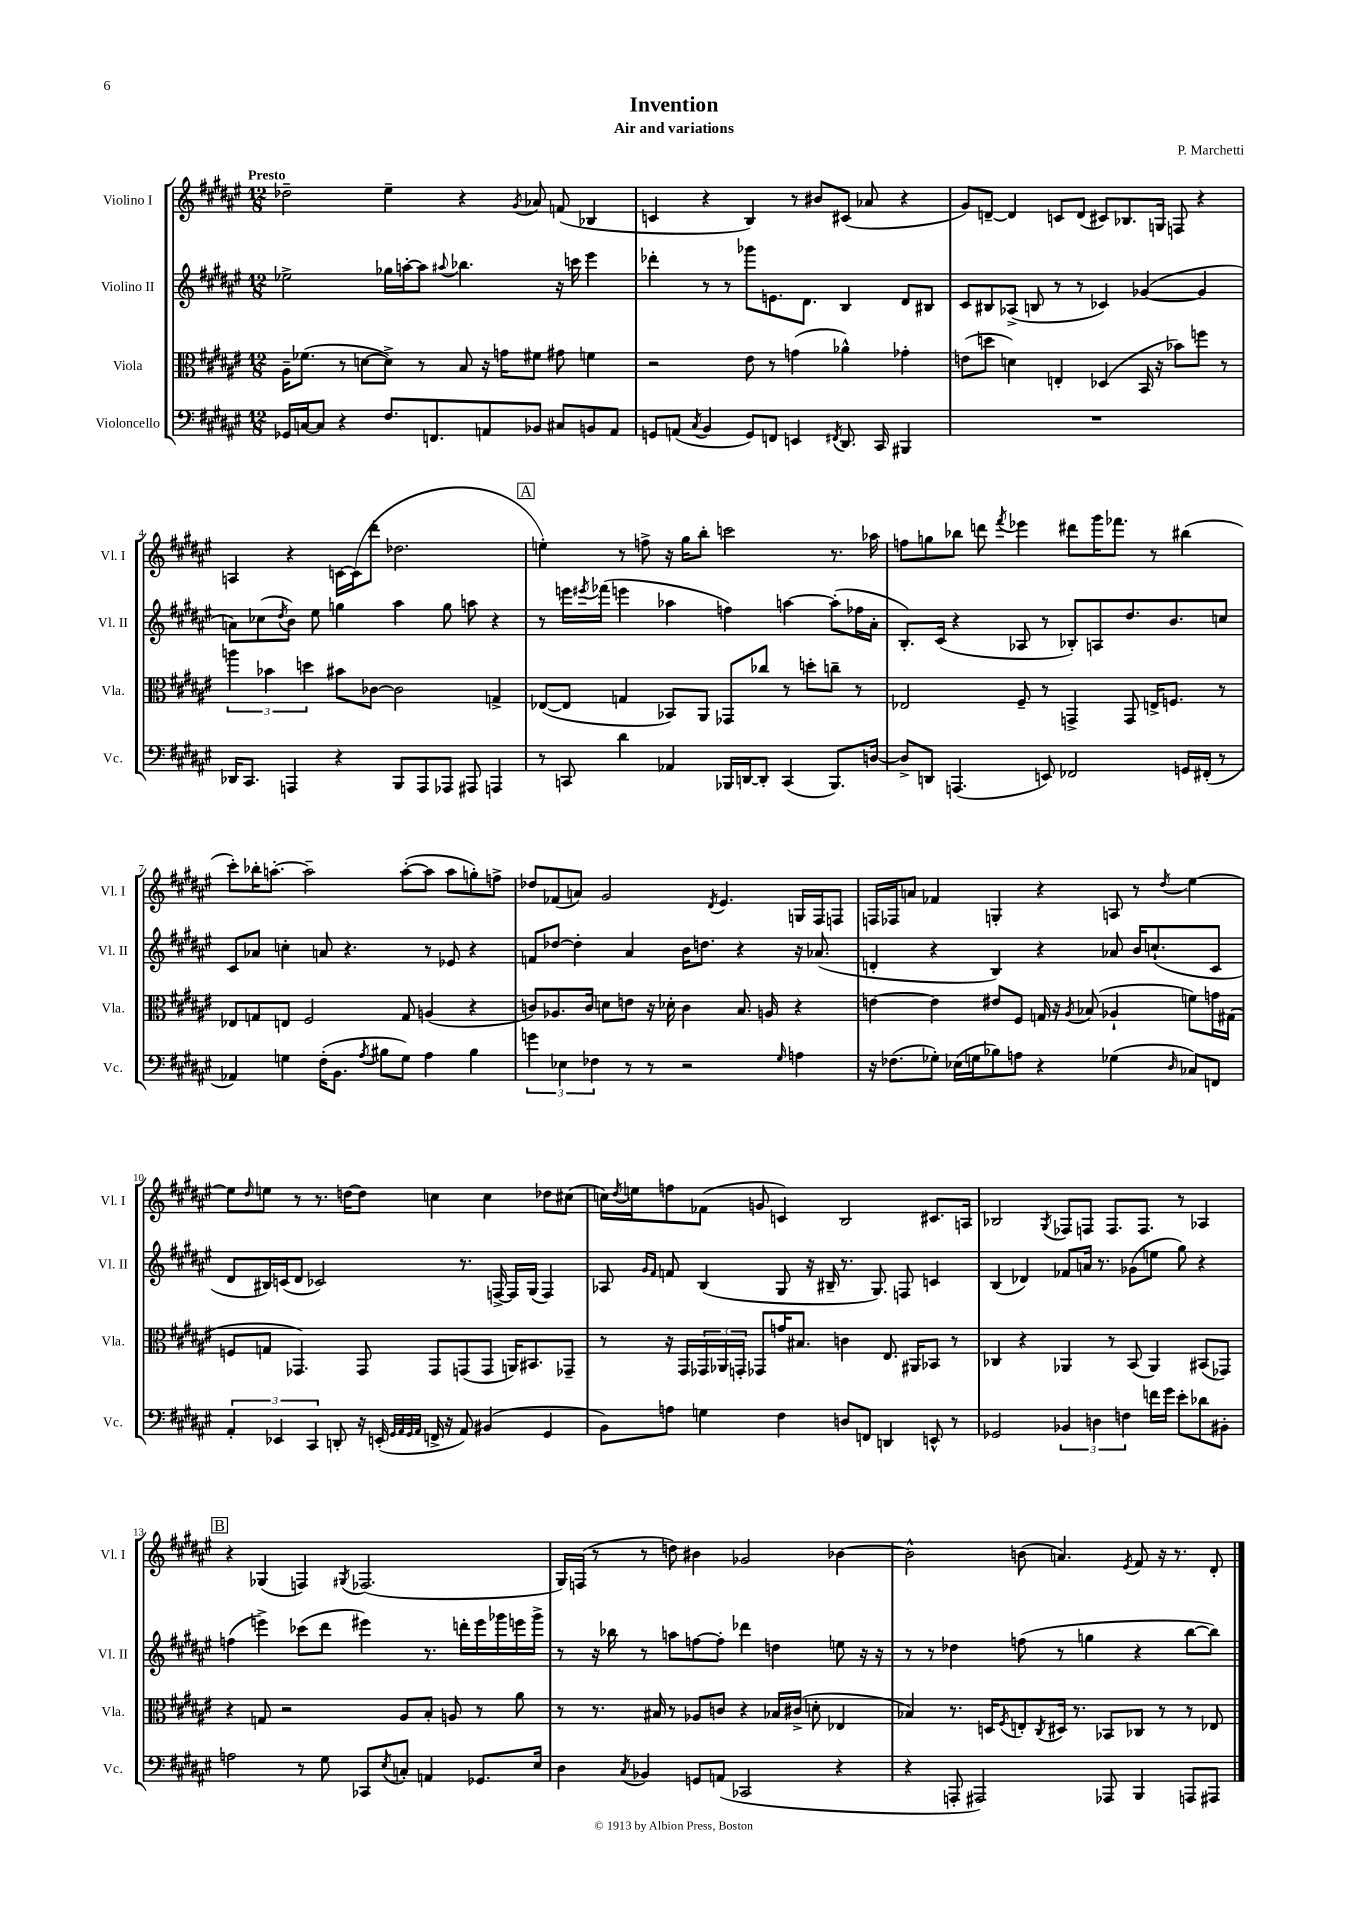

**kern	**kern	**kern	**kern
*part4	*part3	*part2	*part1
*staff4	*staff3	*staff2	*staff1
*I"Violoncello	*I"Viola	*I"Violino II	*I"Violino I
*I'Vc.	*I'Vla.	*I'Vl. II	*I'Vl. I
*clefF4	*clefC3	*clefG2	*clefG2
*k[f#c#g#d#a#e#]	*k[f#c#g#d#a#e#]	*k[f#c#g#d#a#e#]	*k[f#c#g#d#a#e#]
*M12/8	*M12/8	*M12/8	*M12/8
=1	=1	=1	=1
!	!	!	!LO:TX:a:B:t=Presto
16GG-X/LL	16A#~\KL	2ee-X^\	2dd-X~\
[16Cn/J	(8.f-X\J	.	.
8C/J]	.	.	.
4r	8r	.	.
.	[8dn\L	.	.
8.F#/L	8d^\J])	16gg-X\LL	4ee#~\
.	.	[16aan'\J	.
.	8r	8aa\J]	.
8.FFn/	.	.	.
.	.	8qqaa#X/	.
.	8B/	4.bb-X\	4r
8AAn/	16r	.	.
.	16gn\KL	.	.
.	.	.	8qg#/
8BB-X/J	8f#X\J	.	8a-X/
8C#X/L	8g#X\	16r	(8fn/
.	.	16cccn\	.
8BBn/	4fn\	4eee#\	4B-X/
8AA/J	.	.	.
=2	=2	=2	=2
8GGn/L	2r	4ddd-X'\	4cn/
(8AAn/J	.	.	.
8qC#/	.	.	.
4BB/	.	8r	4r
.	.	8r	.
8GG/L)	8e#\	8ggg-X\L	4B/)
8FFn/J	8r	8.en\	.
4EEn/	(4gn\	.	8r
.	.	8.d#\J	.
.	.	.	8b#X/L
8qFF#X/	.	.	.
8.DD#/	4a-X^^\)	4B/	(8c#X/J
.	.	.	8a-X/
16CC#/	.	.	.
4BBB#X/	4g-X'\	8d#/L	4r
.	.	8B#X/J	.
=3	=3	=3	=3
1.r	(8en\L	8c#/L	8g#/L)
.	8ddn\J	8B#X/	[8dn~/J
.	4dn\)	(8A-X^/J	4d/]
.	.	8Bn/	.
.	4En'/	8r	8cn/L
.	.	8r	(8d/J
.	(4D-X/	4c-X/)	8c#X/L)
.	.	.	8.B-X/
.	16BB/	([4g-X/	.
.	16r	.	16Gn/Jk
.	8b-X\L)	.	8Fn/
.	8ffn\J	4g-/]	4r
.	8r	.	.
!!LO:LB:g=z
=4	=4	=4	=4
16DD-X/KL	6aan\	8an\L)	4An/
8.CC#/J	.	.	.
.	.	(8cc-X\	.
.	6b-X\	.	.
.	.	8qdd#/	.
4AAAn/	.	8b\J)	4r
.	6ddn\	.	.
.	.	8ee#\	.
4r	8b#X\L	4ggn\	[16cn\LL
.	.	.	(16c\J]
.	[8c-X\J	.	8ddd#'\J
8BBB/L	2c-\]	4aa#\	2.dd-X\
8AAA/	.	.	.
8AAA-X/J	.	8gg\	.
8AAA#X/	.	8aan\	.
4AAAn/	4Gn^/	4r	.
!!LO:REH:place=s1:t=A
=5	=5	=5	=5
8r	([8E-X/L	8r	4een'\)
8CCn/	8E-/J]	16eeen\LL	.
.	.	8qeee#X/	.
.	.	(16fff-X\JJ	.
4d#\	4Gn/	4eeen\	8r
.	.	.	8ffn^\
4AA-X/	8BB-X/L)	4aa-X\	16r
.	.	.	16gg#\KL
.	8AA#/J	.	8bb'\J
16BBB-X/LL	8GG-X/L	4ffn\)	2cccn\
[16DDn/J	.	.	.
8DD'/J]	8cc-X/J	.	.
(4CC/	8r	[4aan\	.
.	8ddn'\L	.	.
8.BBB-/L)	8ccn~\J	(8aa'\L]	8.r
.	8r	16ff-X\L	.
[16Dn/Jk	.	16a#'\JJ	16aa-X\
=6	=6	=6	=6
8D^/L]	2E-X/	8.B'/L)	8ffn\L
8DDn/J	.	.	8ggn\
.	.	(16c#/Jk	.
(4.AAAn/	.	4r	8bb-X\J
.	.	.	8dddn\
.	.	.	8qfff#/
.	8F#~/	8A-X/	4eee-X\
8EEn/)	8r	8r	.
2FF-X/	4GGn^/	8B-X'/L)	8ddd#X\L
.	.	8An/	16ggg#\K
.	.	.	8.fff-X\J
.	8GG/	8.dd#/	.
.	16En^/KL	.	8r
.	8.Fn/J	8.b/	.
16GGn/LL	.	.	(4bb#X\
(16FF#X'/JJ	.	.	.
8r	8r	8ccn/J	.
!!LO:LB:g=z
=7	=7	=7	=7
4AA-X/)	8E-X/L	8c#/L	8ccc#'\L)
.	8Gn/	8a-X/J	16bb-X'\K
.	.	.	[8.aan'\J
4Gn\	8En/J	4ccn'\	.
.	2F#/	.	2aa~\]
(16F#'\KL	.	8an/	.
8.BB\J	.	.	.
.	.	4.r	.
8qA#/	.	.	.
8B#X\L	.	.	.
8G\J)	8G/	.	([8aa'\L
4A#\	(4An/	8r	8aa\J]
.	.	8e-X/	8aa\L
4B#\	4r	4r	8ggn'\)
.	.	.	8ffn^\J
=8	=8	=8	=8
6gn\	8cn/L)	8fn/L	8dd-X/L
.	8.A-X/	[8dd-X/J	(8f-X/
6E-X\	.	.	.
.	.	4dd-'\]	8an/J)
.	16c/Jk	.	.
6F-X\	.	.	.
.	8dn\L	.	2g#/
8r	8en\J	4a#/	.
8r	16r	.	.
.	16d-X'\	.	.
2r	4c\	16b\KL	.
.	.	8.ddn\J	.
.	.	.	8qd#/
.	.	.	4.e#/
.	8.B/	4r	.
.	16An/	.	.
16qqG#/	.	.	.
4An\	4r	16r	16Gn/LL
.	.	(8.a-X/	16F#/J
.	.	.	8Fn/J
=9	=9	=9	=9
16r	[4en\	4dn'/	16Fn/LL
(8.F-X\L	.	.	16F-X/J
.	.	.	8an/J
8G-X'\J)	4e\]	4r	4f-X/
(16E-X\LL	.	.	.
16Gn\J	.	.	.
8B-X\)	8e#X/L	4B/)	4Gn'/
8An\J	8F#/J	.	.
4r	16Gn/	4r	4r
.	16r	.	.
.	8qA#/	.	.
.	(8B-X/	.	.
(4G-X\	4A-X`/	8a-X/	8An/
.	.	16b/KL	8r
.	.	(8.ccn`/	.
16qqD#/	.	.	8qdd#/
8C-X/L)	8fn\L)	.	[4ee#\
8FFn/J	16gn\L	8c#/J	.
.	(16G#X\JJ	.	.
!!LO:LB:g=z
=10	=10	=10	=10
6AA#'/	8Fn/L	8d#/L	8ee#\L]
.	.	.	16qqdd#/
.	8Gn/J	16B#X/L)	8een\J
6EE-X/	.	.	.
.	.	(16cn/J	.
.	4.GG-X/)	8d#/J	8r
6CC#/	.	.	.
.	.	2c-X/)	8.r
8DDn'/	.	.	.
.	.	.	[16ddn\KL
16r	8GG-/	.	8dd\J]
(16EEn'/	.	.	.
32qqGG#/LLL	.	.	.
32qqAA#/	.	.	.
32qqGG#/	.	.	.
32qqAA#/JJJ	.	.	.
16FFn^/	8GG-/L	.	4ccn\
16r	.	.	.
8AA#/)	(8GGn/	8.r	.
(4BB#X/	8GG/J	.	4cc\
.	.	[16Fn^/	.
.	16AAn/KL)	16F/LL]	.
.	8.BB#X/	(16G#/JJ	.
4GG#/	.	4F/)	8dd-X\L
.	8GG-X~/J	.	(8cc#X\J
=11	=11	=11	=11
8BB\L)	8r	8A-X/	16ccn\LL)
.	.	.	8qdd#/
.	.	.	16een\J
.	.	16qqg#/LL	.
.	.	16qqf#/JJ	.
8An\J	16r	8fn/	8ffn\
.	16GG#/LL	.	.
4Gn\	24GG-X/	(4B/	(8f-X\J
.	24AA-X/	.	.
.	24GGn'/JJ	.	.
.	8GG-X/L	.	8gn/
4F#\	16gn/K	8G#/	4cn/)
.	8.B#X/J	.	.
.	.	16r	.
.	.	16B#X~/	.
8Dn/L	4cn\	8.r	2B/
8FFn/J	.	.	.
.	.	8.G#/)	.
4DDn/	8.E#/	.	.
.	.	8Fn/	.
.	16AA#X/KL	.	.
8EEn^^/	8BB-X/J	4cn/	8.c#X/L
8r	8r	.	.
.	.	.	16An/Jk
=12	=12	=12	=12
2GG-X/	4C-X/	(4B/	2B-X/
.	4r	4d-X/)	.
.	.	.	8qG#/
6BB-X/	4AA-X/	8f-X/L	8F-X/L
.	.	16an/Jk	8Fn/J
6Dn\	.	.	.
.	.	8.r	.
.	8r	.	8.F/L
6Fn\	.	.	.
.	(8BB/	(8g-X\L	.
.	.	.	8.F/J
16fn\LL	4AA-/)	8een\J	.
16g#\JJ	.	.	.
8e#'\L	.	8gg#\)	8r
8d-X\	(8BB#X/L	4r	4A-X/
8BB#X'\J	8GG-X/J)	.	.
!!LO:LB:g=z
!!LO:REH:place=s1:t=B
=13	=13	=13	=13
2An\	4r	(4ffn\	4r
.	8Gn/	4eeen^\)	(4G-X/
.	2r	.	.
8r	.	(8ccc-X\L	4Fn/)
8G#\	.	8ddd#\J	.
.	.	.	8qG#X/
8CC-X/L	.	4eee#X\)	(2.F-X/
8qE#/	.	.	.
8Cn'/J	8A#/L	.	.
4AAn/	8B'/J	8.r	.
.	8An/	.	.
.	.	16dddn'\LL	.
8.GG-X/L	8r	16eee#\	.
.	.	16ggg-X\	.
.	8a#\	16eeen\	.
16E#/Jk	.	16ggg-^\JJ	.
=14	=14	=14	=14
4D#\	8r	8r	16G#/LL)
.	.	.	(16Fn/JJ
.	8.r	16r	8r
.	.	16bb-X\	.
8qC#/	.	.	.
4BB-X/	.	8r	8r
.	16B#X/	.	.
.	8r	8aan\L	8ddn\)
8GGn/L	8A-X/L	[8ffn\	4b#X\
(8AAn/J	8cn/J	8ff'\J]	.
2CC-X/	4r	4ddd-X\	2g-X/
.	16B-X/LL	4ddn\	.
.	(16c#X^/JJ	.	.
.	8dn'\	.	.
4r	4E-X/	8een\	[4b-X\
.	.	16r	.
.	.	16r	.
=15	=15	=15	=15
4r	4B-X/)	8r	2b-^^\]
.	.	8r	.
8AAAn'/	8.r	4dd-X\	.
2AAA#X/)	.	.	.
.	16Dn/KL	.	.
.	8qF#/	.	.
.	8En'/	(8ffn\	(8bn\
.	8qC#/	.	.
.	16D#X/Jk	8r	4.an/)
.	8.r	.	.
.	.	4ggn\	.
8AAA-X/	8BB-X/L	.	.
.	.	.	8qe#/
4BBB/	8C-X/J	4r	8f#/
.	8r	.	16r
.	.	.	8.r
8AAAn/L	8r	[8bb\L	.
8AAA#X/J	8E-X/	8bb\J])	8d#'/
==	==	==	==
*-	*-	*-	*-
